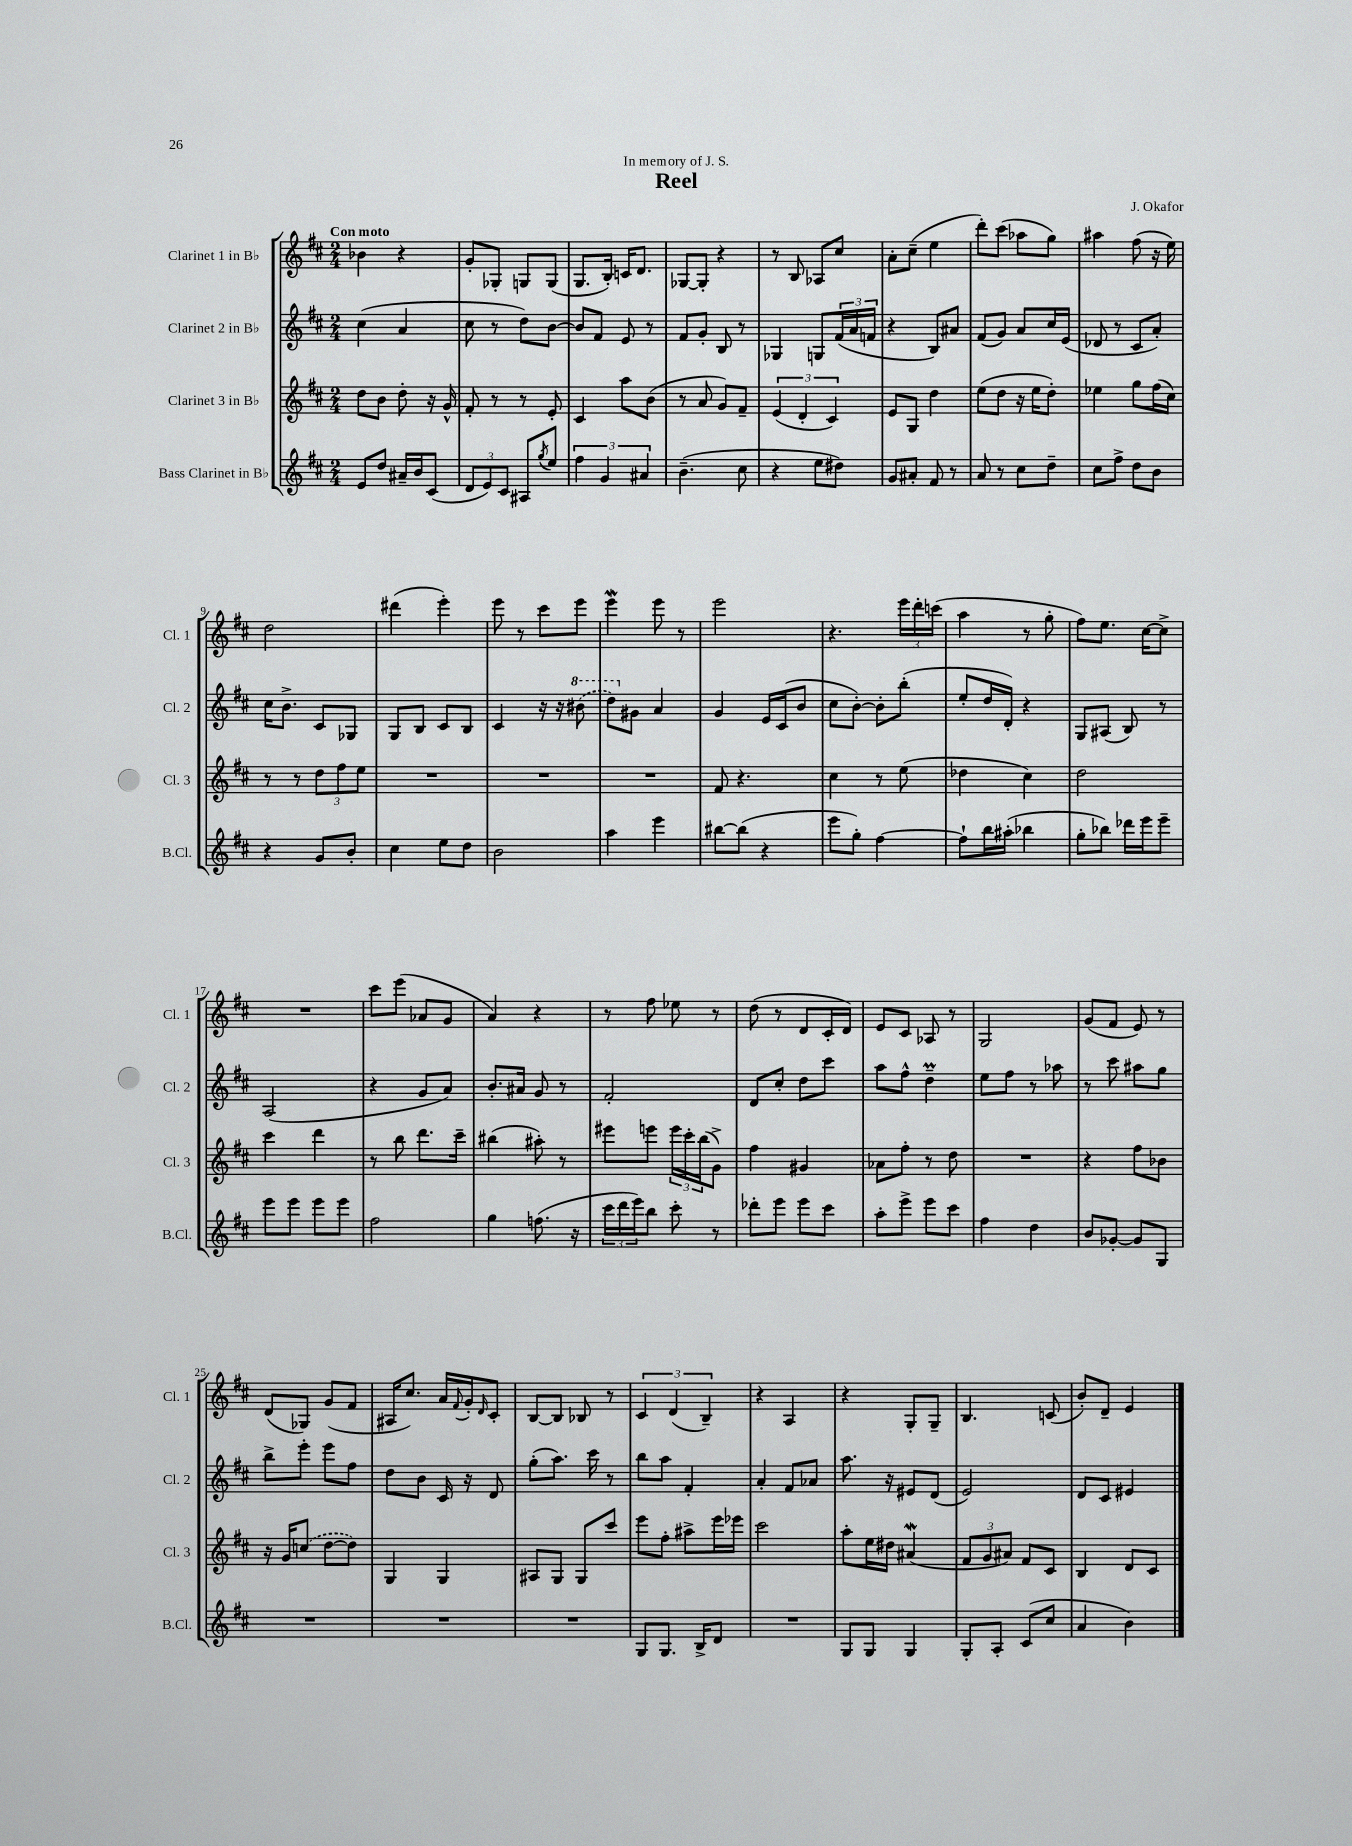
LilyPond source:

\header { title = "Reel" composer = "J. Okafor" dedication = "In memory of J. S." }
<<
\new StaffGroup <<
\new Staff = "s0" \with { instrumentName = "Clarinet 1 in Bb" shortInstrumentName = "Cl. 1" } {
    \clef treble \key d \major \numericTimeSignature \time 2/4 \tempo "Con moto"
    bes'4 r4 |
    g'8-. ges8-. g8 g8( |
    g8. b16-.) c'16 d'8. |
    ges8~ ges8-. r4 |
    r8 b8 aes8 cis''8 |
    a'8-. cis''8--( e''4 |
    d'''8-.) cis'''8( aes''8 g''8) |
    ais''4 fis''8( r16 e''16) |
    d''2 |
    dis'''4( e'''4-.) |
    e'''8 r8 cis'''8 e'''8 |
    e'''4\mordent e'''8 r8 |
    e'''2 |
    r4. \tuplet 3/2 { e'''16 d'''16-. c'''16( } |
    a''4 r8 g''8-. |
    fis''8) e''8. cis''16~ cis''8-> |
    R2 |
    cis'''8 e'''8( aes'8 g'8 |
    a'4) r4 |
    r8 fis''8 ees''8 r8 |
    d''8( r8 d'8 cis'16-. d'16) |
    e'8 cis'8 aes8 r8 |
    g2 |
    g'8( fis'8 e'8) r8 |
    d'8( ges8) g'8( fis'8 |
    ais16 cis''8.) a'16 \appoggiatura { fis'8 } g'16-. \grace { d'16 } cis'8-. |
    b8~ b8 bes8 r8 |
    \tuplet 3/2 { cis'4 d'4( b4--) } |
    r4 a4 |
    r4 g8-. g8-- |
    b4. c'8( |
    b'8-.) d'8-- e'4 \bar "|." |
}
\new Staff = "s1" \with { instrumentName = "Clarinet 2 in Bb" shortInstrumentName = "Cl. 2" } {
    \clef treble \key d \major \numericTimeSignature \time 2/4
    cis''4( a'4 |
    cis''8 r8 d''8) b'8~ |
    b'8 fis'8 e'8 r8 |
    fis'8 g'8-. b8 r8 |
    ges4 g8 \tuplet 3/2 { fis'16( a'16 f'16 } |
    r4 b8) ais'8 |
    fis'8( g'8) a'8 cis''16 e'16( |
    des'8 r8 cis'8 a'8-.) |
    cis''16 b'8.-> cis'8 ges8 |
    g8 b8 cis'8 b8 |
    cis'4 r16 r16 \ottava #1 \once \slurDashed bis''8( |
    d'''8) \ottava #0 gis'8 a'4 |
    g'4 e'16 cis'16( b'8 |
    cis''8 b'8~-.) b'8-. b''8-.( |
    e''8-. d''16 d'16-.) r4 |
    g8 ais8( b8) r8 |
    a2( |
    r4 g'8 a'8) |
    b'8.-. ais'16 g'8 r8 |
    fis'2-. |
    d'8 cis''8-. d''8 cis'''8 |
    a''8 fis''8-^ d''4--\prall |
    e''8 fis''8 r8 aes''8 |
    r8 cis'''8 ais''8 g''8 |
    b''8-> e'''8-. e'''8 fis''8 |
    d''8 b'8 cis'16 r16 d'8 |
    g''8-.( a''8.) cis'''16 r8 |
    b''8 a''8 fis'4-. |
    a'4-. fis'8 aes'8 |
    a''8. r16 eis'8 d'8( |
    e'2) |
    d'8 cis'8 eis'4 \bar "|." |
}
\new Staff = "s2" \with { instrumentName = "Clarinet 3 in Bb" shortInstrumentName = "Cl. 3" } {
    \clef treble \key d \major \numericTimeSignature \time 2/4
    d''8 b'8 d''8-. r16 g'16-^ |
    fis'8-. r8 r8 e'8-. |
    cis'4 a''8 b'8( |
    r8 a'8 g'8) fis'8-- |
    \tuplet 3/2 { e'4( d'4-. cis'4) } |
    e'8 g8 d''4 |
    e''8( d''8 r16 e''16 d''8-.) |
    ees''4 g''8 fis''16( cis''16) |
    r8 r8 \tuplet 3/2 { d''8 fis''8 e''8 } |
    R2 |
    R2 |
    R2 |
    fis'8 r4. |
    cis''4 r8 e''8( |
    des''4 cis''4) |
    d''2 |
    cis'''4 d'''4 |
    r8 b''8 d'''8. cis'''16-- |
    bis''4( ais''8-.) r8 |
    eis'''8 e'''8 \tuplet 3/2 { e'''16 cis'''16-. b''16( } g'8->) |
    fis''4 gis'4 |
    aes'8 fis''8-. r8 d''8 |
    R2 |
    r4 fis''8 bes'8 |
    r16 g'16 \once \slurDashed c''8( d''8~ d''8) |
    g4 g4 |
    ais8 g8 g8 cis'''8 |
    e'''8 fis''8-. ais''8-> e'''16 ees'''16 |
    cis'''2 |
    a''8-. e''16 dis''16 ais'4\mordent( |
    \tuplet 3/2 { fis'8 g'8 ais'8) } fis'8 cis'8 |
    b4 d'8 cis'8 \bar "|." |
}
\new Staff = "s3" \with { instrumentName = "Bass Clarinet in Bb" shortInstrumentName = "B.Cl." } {
    \clef treble \key d \major \numericTimeSignature \time 2/4
    e'8 d''8 ais'16-- b'16 cis'8( |
    \tuplet 3/2 { d'8 e'8) cis'8 } ais8 \acciaccatura { g''8 } e''8 |
    \tuplet 3/2 { fis''4 g'4 ais'4 } |
    b'4.--( cis''8 |
    r4 e''8 dis''8) |
    g'8 ais'8-. fis'8 r8 |
    a'8 r8 cis''8 d''8-- |
    cis''8 fis''8-> d''8 b'8 |
    r4 g'8 b'8-. |
    cis''4 e''8 d''8 |
    b'2 |
    a''4 e'''4 |
    bis''8~ bis''8( r4 |
    e'''8 g''8-.) fis''4~ |
    fis''8-! b''16 ais''16-.( bes''4 |
    g''8-. bes''8) des'''16 e'''16 e'''8-- |
    e'''8 e'''8 e'''8 e'''8 |
    fis''2 |
    g''4 f''8.( r16 |
    \tuplet 3/2 { cis'''16 d'''16 e'''16) } b''8 cis'''8-. r8 |
    des'''8-. e'''8 e'''8 cis'''8 |
    a''8-. e'''8-> e'''8 cis'''8 |
    fis''4 d''4 |
    b'8 ges'8~-. ges'8 g8 |
    R2 |
    R2 |
    R2 |
    g8 g8. b16-> d'8 |
    R2 |
    g8 g8 g4 |
    g8-. a8-. cis'8( cis''8 |
    a'4 b'4) \bar "|." |
}
>>
>>
